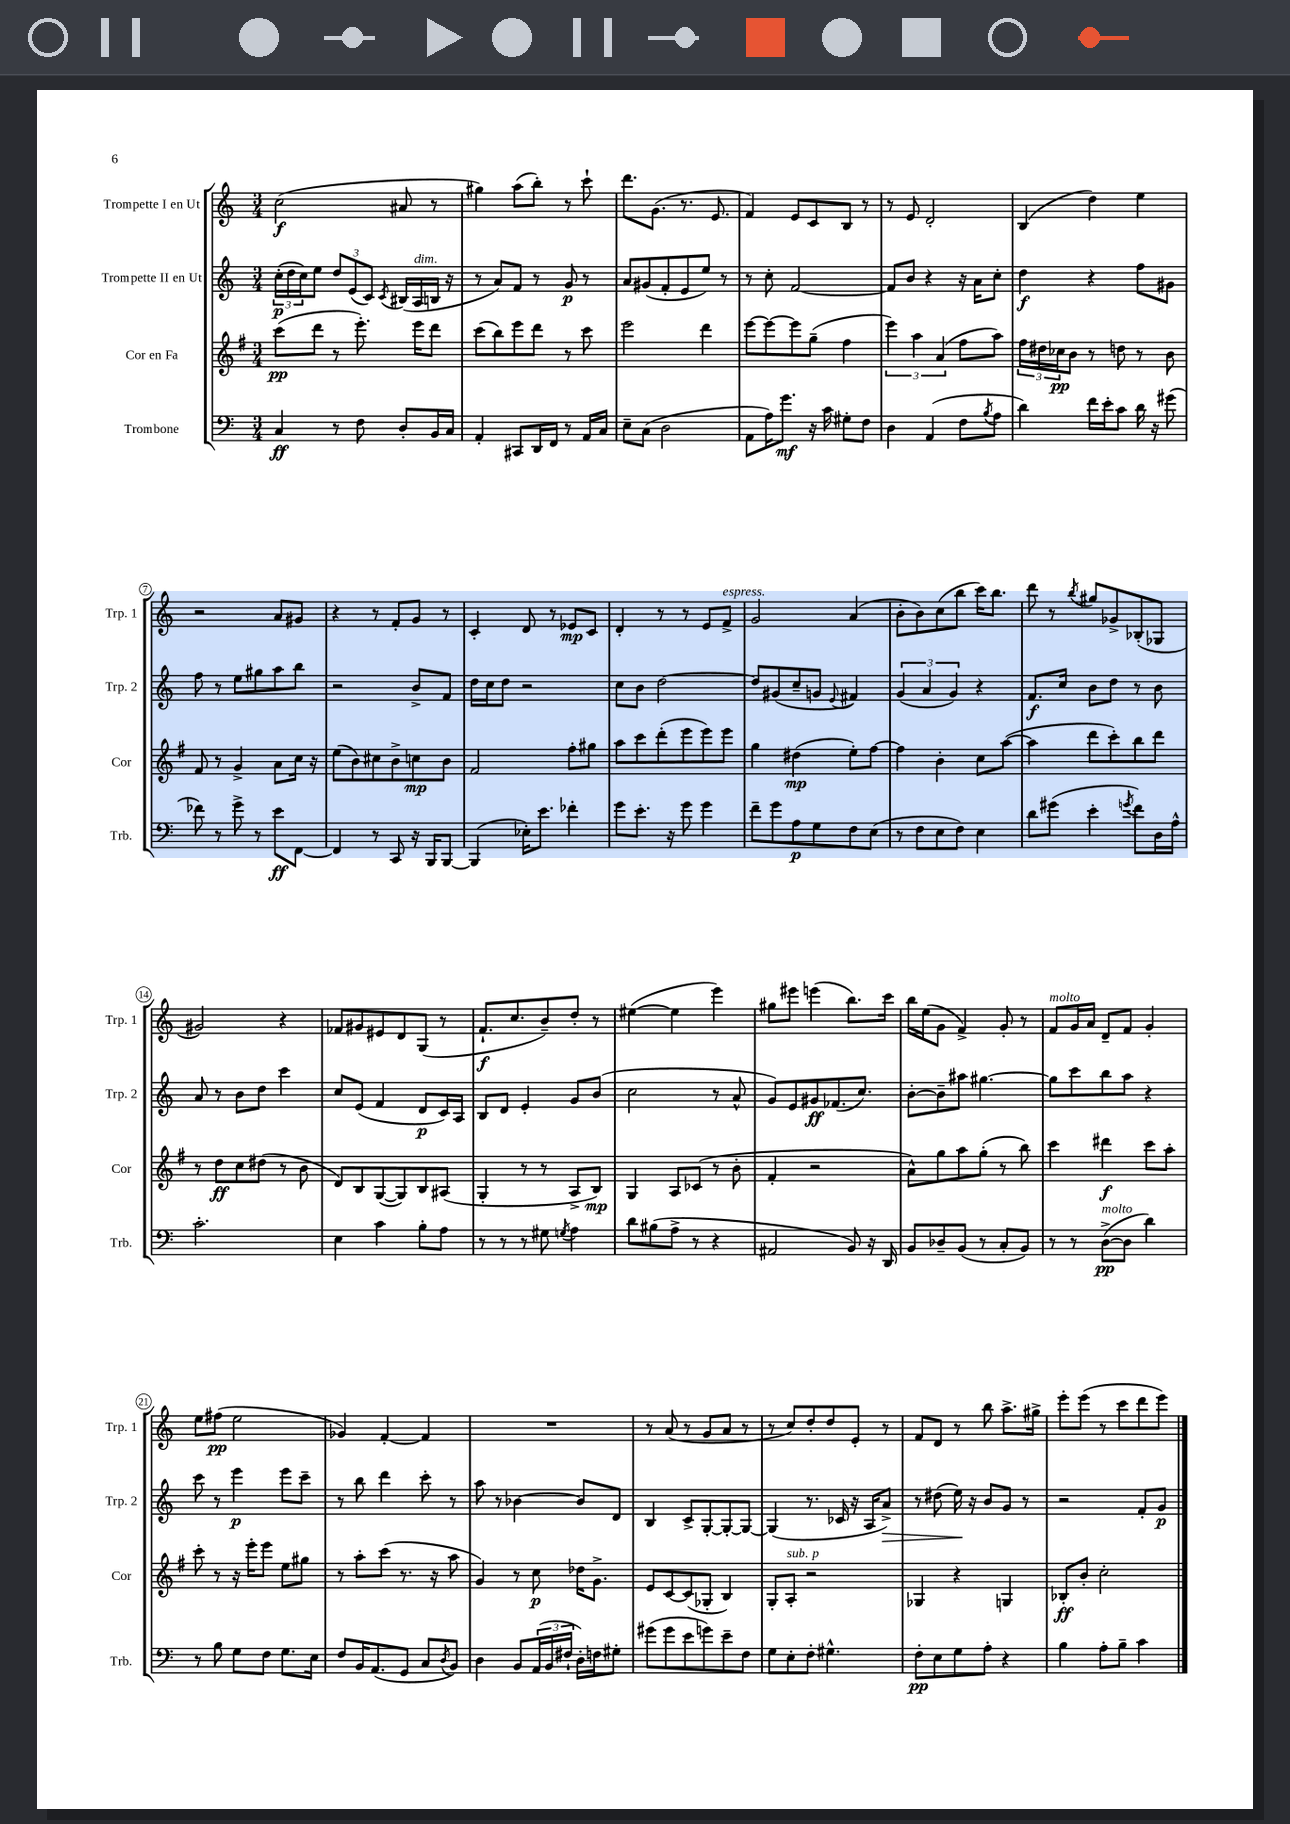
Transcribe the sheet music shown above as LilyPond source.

<<
\new StaffGroup <<
\new Staff = "s0" \with { instrumentName = "Trompette I en Ut" shortInstrumentName = "Trp. 1" } {
    \clef treble \key c \major \numericTimeSignature \time 3/4
    c''2\f( ais'8 r8 |
    gis''4) a''8( b''8-.) r8 c'''8-! |
    d'''8. g'8.( r8. e'8. |
    f'4) e'8 c'8 b8 r8 |
    r8 e'8 d'2-. |
    b4( d''4) e''4 |
    r2 a'8 gis'8 |
    r4 r8 f'8-. g'8 r8 |
    c'4-. d'8 r8 ees'8\mp c'8 |
    d'4-. r8 r8 e'8 f'8->^\markup { \italic "espress." } |
    g'2 a'4( |
    b'8-. b'8) c''8( b''8 c'''16) b''8. |
    d'''8 r8 \acciaccatura { b''8 } gis''8 ges'8-> bes8-.( ges8 |
    gis'2) r4 |
    fes'8 gis'8 eis'8 d'8 g8( r8 |
    f'8.-!\f c''8. b'8--) d''8-. r8 |
    eis''4~( eis''4 e'''4) |
    gis''8 eis'''8 e'''4( b''8.) c'''16 |
    b''16 e''16( g'8 f'4->) g'8-. r8 |
    f'8^\markup { \italic "molto" } g'16 a'16 d'8-- f'8 g'4-. |
    e''8 fis''8\pp( e''2 |
    ges'4) f'4~-. f'4 |
    R2. |
    r8 a'8( r8 g'8 a'8 r8 |
    r8 c''8) d''8-. d''8 e'8-. r8 |
    f'8 d'8 r8 b''8 a''8.-> gis''16-> |
    e'''8-. e'''8( r8 c'''8 d'''8 e'''8) \bar "|." |
}
\new Staff = "s1" \with { instrumentName = "Trompette II en Ut" shortInstrumentName = "Trp. 2" } {
    \clef treble \key c \major \numericTimeSignature \time 3/4
    \tuplet 3/2 { c''16-.\p( d''16 c''16) } e''8 \tuplet 3/2 { d''8 e'8( c'8) } \acciaccatura { c'8 } bis16( a16^\markup { \italic "dim." } b16 r16 |
    r8 a'8) f'8 r8 g'8\p r8 |
    a'8 gis'8( f'8-. e'8 e''8) r8 |
    r8 c''8-. f'2~ |
    f'8 b'8 r4 r16 a'16 c''8-. |
    d''4\f r4 f''8 gis'8 |
    f''8 r8 e''8 gis''8 a''8 b''8 |
    r2 b'8-> f'8 |
    d''16 c''16 d''8 r2 |
    c''8 b'8 d''2~ |
    d''8 gis'8( c''8-- g'8 \appoggiatura { e'8 } fis'4) |
    \tuplet 3/2 { g'4( a'4 g'4) } r4 |
    f'8.\f c''16 b'8 d''8 r8 b'8 |
    a'8 r8 b'8 d''8 c'''4 |
    c''8 e'8( f'4 d'8\p c'16) a16 |
    b8 d'8 e'4-. g'8 b'8( |
    c''2 r8 a'8-^ |
    g'8) e'8 gis'8\ff fes'8.( c''8.) |
    b'8~-. b'8-- ais''8 gis''4.~ |
    gis''8 c'''8 b''8 a''8 r4 |
    c'''8 r8 e'''4\p e'''8 c'''8-- |
    r8 b''8 d'''4 c'''8-. r8 |
    a''8 r8 bes'4~ bes'8 d'8 |
    b4 c'8-> g8~-. g8~-. g8~ |
    g4( r8. ces'16 r16 a16 a'8->\>) |
    r8 dis''8( e''16\!) r16 b'8 g'8 r8 |
    r2 f'8-. g'8\p \bar "|." |
}
\new Staff = "s2" \with { instrumentName = "Cor en Fa" shortInstrumentName = "Cor" } {
    \clef treble \key g \major \numericTimeSignature \time 3/4
    c'''8\pp( d'''8 r8 e'''8.-.) e'''16 d'''8 |
    c'''8( b''8) e'''8 d'''8 r8 c'''8 |
    e'''2 d'''4 |
    e'''8~ e'''8~ e'''8 g''8--( fis''4 |
    \tuplet 3/2 { e'''4) a''4 a'4( } fis''8 a''8) |
    \tuplet 3/2 { fis''16 dis''16 ces''16\pp } b'8 r8 d''8 r8 b'8 |
    fis'8 r8 g'4-> a'8 c''16 r16 |
    e''8( b'8) cis''8 b'8-> c''8\mp b'8 |
    fis'2 fis''8-. gis''8 |
    a''8 c'''8 d'''8-.( e'''8 e'''8) e'''8 |
    g''4 dis''4\mp( e''8-.) fis''8~ |
    fis''4 b'4-. c''8 a''8~( |
    a''4 d'''8 c'''8-.) b''8 d'''8 |
    r8 d''8\ff c''8 dis''8( r8 b'8 |
    d'8) b8 g8~( g8) b8 ais8( |
    g4-. r8 r8 a8-> b8\mp) |
    g4 a8 ces'8( r8 b'8-. |
    fis'4-. r2 |
    a'8-^) g''8 a''8 g''8-.( r8 b''8) |
    c'''4 dis'''4\f c'''8 a''8-. |
    c'''8-. r8 r16 e'''16-. e'''8 e''8 gis''8 |
    r8 a''8-. c'''8( r8. r16 a''8 |
    g'4) r8 c''8\p des''16 g'8.-> |
    e'8 c'8~ c'8( ges8-. b4) |
    g8-. a8-.^\markup { \italic "sub. p" } r2 |
    ges4 r4 g4 |
    bes8-.\ff b'8-. c''2-. \bar "|." |
}
\new Staff = "s3" \with { instrumentName = "Trombone" shortInstrumentName = "Trb." } {
    \clef bass \key c \major \numericTimeSignature \time 3/4
    c4\ff r8 f8 d8-. b,16 c16 |
    a,4-. cis,8 d,16 f,16 r8 a,16 c16 |
    e8-- c8( d2 |
    a,8 a16) g'8.\mf r16 c'16 gis8-. f8 |
    d4 a,4( f8 \acciaccatura { b8 } a8 |
    d'4) f'16 e'16-. c'8 d'16 r16 gis'8( |
    fes'8) r8 g'8-> r8 e'8\ff f,8~ |
    f,4 r8 c,8 r16 b,,16 b,,8~ |
    b,,4( ees16-.) e'8. fes'4-. |
    g'8 e'8.-. r16 g'8 g'4 |
    f'8-- g'8 a8\p g8 f8 e8( |
    r8 f8 e8 f8) e4 |
    d'8 gis'8( e'4-. \acciaccatura { g'8 } f'8) d16 a16-^ |
    c'2.-. |
    e4 c'4 b8-. a8 |
    r8 r8 r8 gis8 \acciaccatura { g8 } a4 |
    d'8 bis8( a8-> r8 r4 |
    ais,2 b,8) r16 d,16 |
    b,8 des8-- b,8( r8 c8-. b,8) |
    r8 r8 d8~->\pp^\markup { \italic "molto" }( d8 d'4) |
    r8 b8 g8 f8 g8. e16 |
    f8 b,16 a,8.( g,8 c8 \acciaccatura { d8 } b,8) |
    d4 b,8 \tuplet 3/2 { a,16( b,16 fis16-! } d16-.) f16 gis8-. |
    gis'8( gis'8 e'8 g'8) e'8-- f8 |
    g8 e8-. f8-. gis4.-^ |
    f8-.\pp e8 g8 a8-. r4 |
    b4 a8-. b8-- c'4 \bar "|." |
}
>>
>>
\layout { \context { \Score \override BarNumber.stencil = #(make-stencil-circler 0.1 0.3 ly:text-interface::print) } }
